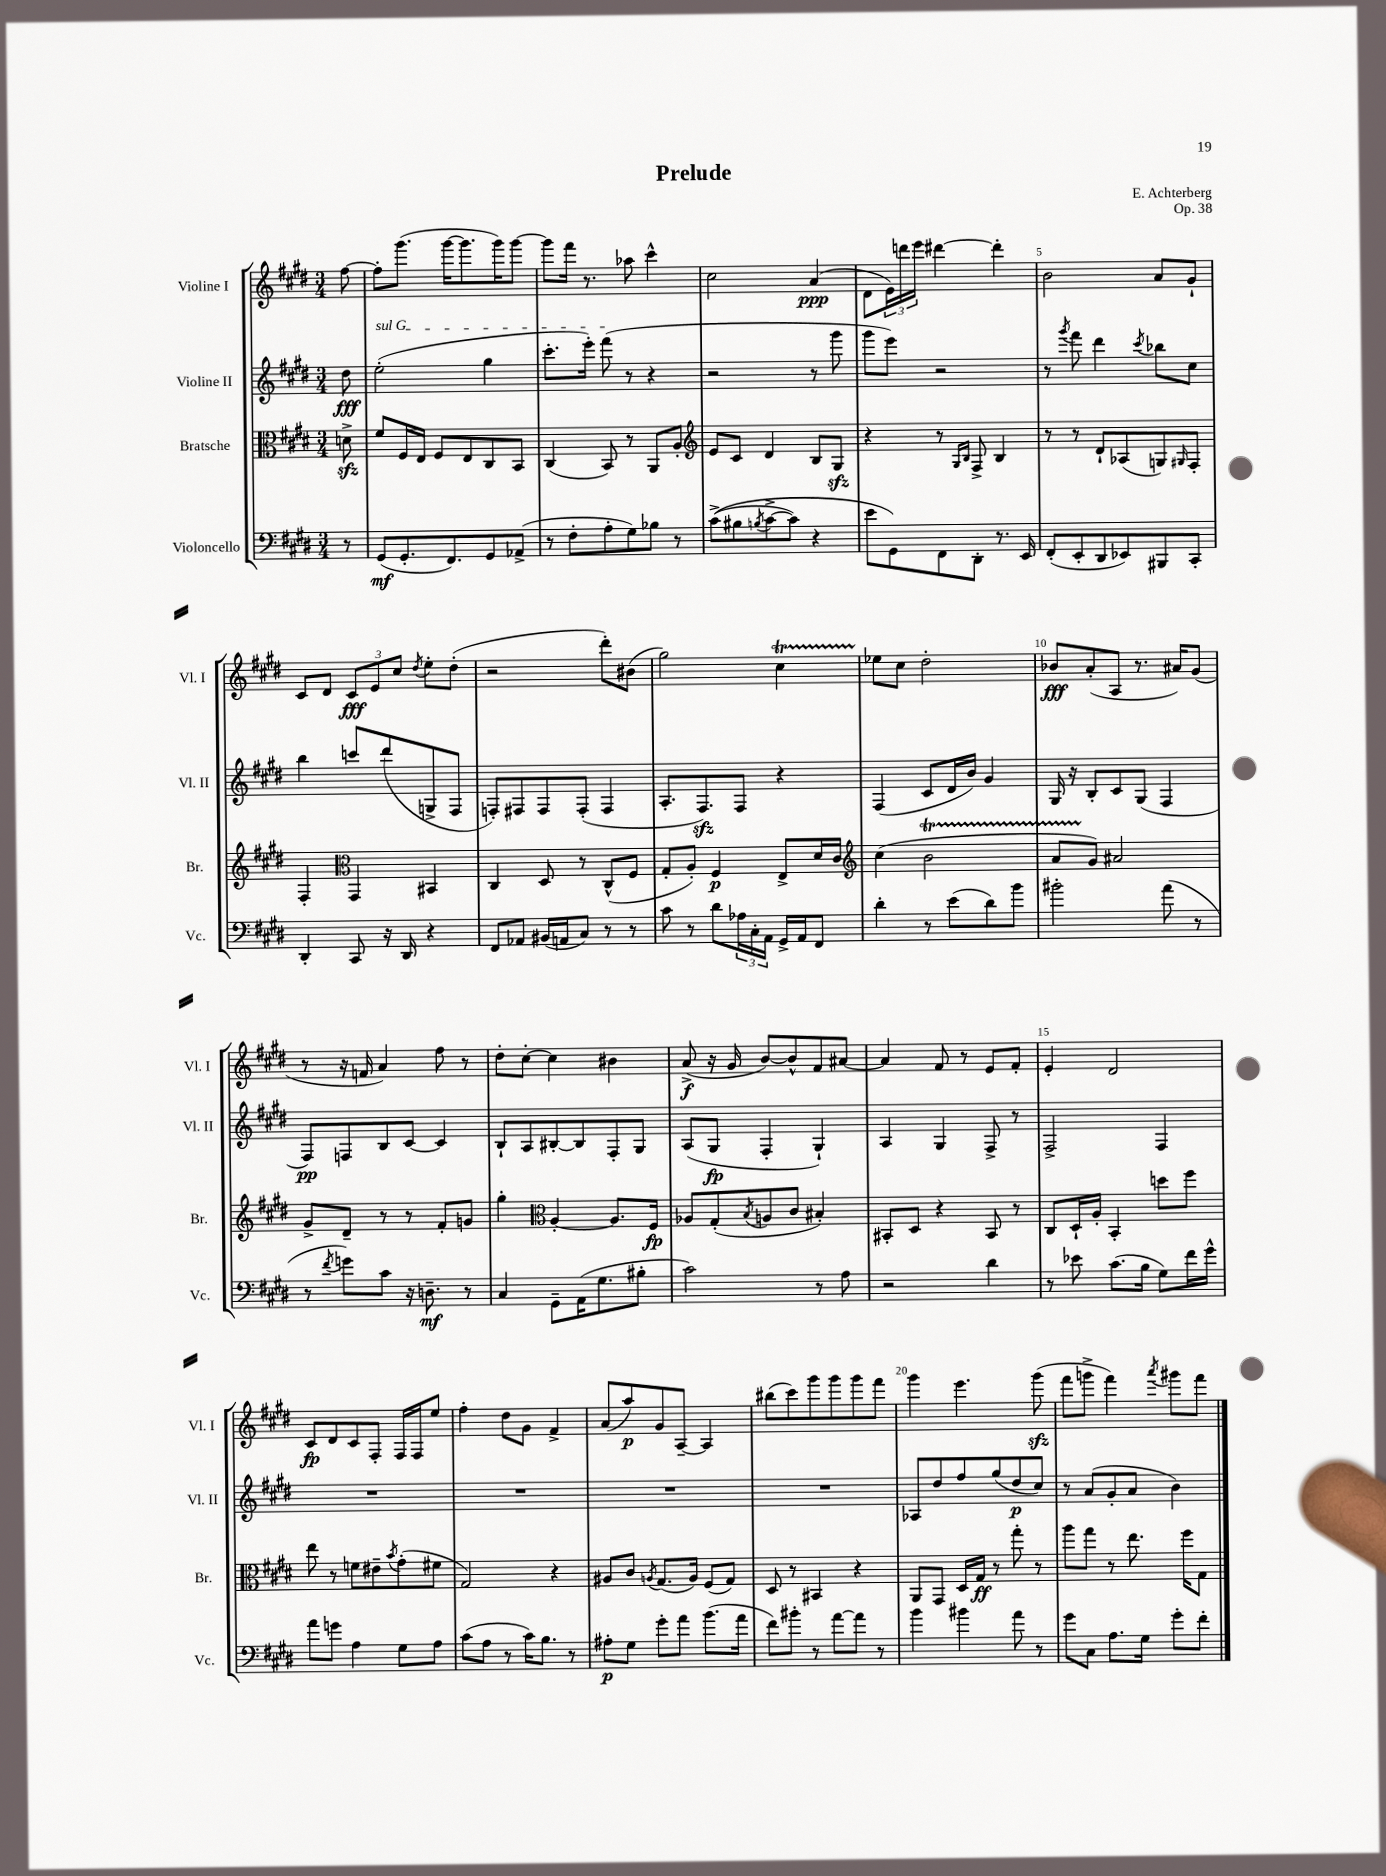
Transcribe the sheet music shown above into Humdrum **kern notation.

**kern	**dynam	**kern	**dynam	**kern	**dynam	**kern	**dynam
*part4	*part4	*part3	*part3	*part2	*part2	*part1	*part1
*staff4	*staff4	*staff3	*staff3	*staff2	*staff2	*staff1	*staff1
*I"Violoncello	*	*I"Bratsche	*	*I"Violine II	*	*I"Violine I	*
*I'Vc.	*	*I'Br.	*	*I'Vl. II	*	*I'Vl. I	*
*clefF4	*	*clefC3	*	*clefG2	*	*clefG2	*
*k[f#c#g#d#]	*	*k[f#c#g#d#]	*	*k[f#c#g#d#]	*	*k[f#c#g#d#]	*
*M3/4	*	*M3/4	*	*M3/4	*	*M3/4	*
=	=	=	=	=	=	=	=
8r	.	8dnzz^\	.	8dd#\	fff	[8ff#\	.
=1	=1	=1	=1	=1	=1	=1	=1
!	!	!	!	!LO:TX:a:i:t=sul G	!	!	!
(8GG#/L	mf	8f#/L	.	(2ee'\	.	8ff#'\L]	.
8.GG#'/	.	16F#/L	.	.	.	(8.ggg#\J	.
.	.	16E/JJ	.	.	.	.	.
.	.	8F#/L	.	.	.	.	.
8.FF#/)	.	.	.	.	.	[16ggg#\KL	.
.	.	8E/	.	.	.	8.ggg#\]	.
8GG#/	.	8C#/	.	4gg#\	.	.	.
.	.	.	.	.	.	16ggg#\K)	.
(8AA-X^/J	.	8BB/J	.	.	.	[8ggg#\J	.
=2	=2	=2	=2	=2	=2	=2	=2
8r	.	(4C#/	.	8.ccc#'\L	.	8ggg#\L]	.
8F#'\L	.	.	.	.	.	16fff#\Jk	.
.	.	.	.	16eee'\Jk)	.	8.r	.
8A'\	.	8BB/)	.	(8fff#\	.	.	.
8G#\)	.	8r	.	8r	.	8aa-X\	.
8B-X\J	.	8AA/L	.	4r	.	4ccc#^^\	.
8r	.	8A'/J	.	.	.	.	.
=3	=3	=3	=3	=3	=3	=3	=3
*	*	*clefG2	*	*	*	*	*
((8c#^\L	.	8e/L	.	2r	.	2cc#\	.
8B#X\	.	8c#/J	.	.	.	.	.
8qBn/	.	.	.	.	.	.	.
[8c#^\	.	4d#/	.	.	.	.	.
8c#\J])	.	.	.	.	.	.	.
4r	.	8B/L	.	8r	.	(4a/	ppp
.	.	8G#zz/J	.	8ggg#\	.	.	.
=4	=4	=4	=4	=4	=4	=4	=4
8e\L	.	4r	.	8ggg#\L	.	8d#\L	.
8GG#\)	.	.	.	8eee\J)	.	24e\L)	.
.	.	.	.	.	.	24dddn\	.
.	.	.	.	.	.	24eee\JJ	.
8FF#\	.	8r	.	2r	.	[4ddd#X\	.
.	.	16qqG#/LL	.	.	.	.	.
.	.	16qqB/JJ	.	.	.	.	.
8DD#'\J	.	8F#^/	.	.	.	.	.
8.r	.	4B/	.	.	.	4ddd#'\]	.
16EE/	.	.	.	.	.	.	.
=5	=5	=5	=5	=5	=5	=5	=5
(8FF#'/L	.	8r	.	8r	.	2b\	.
.	.	.	.	8qggg#/	.	.	.
8EE'/	.	8r	.	8fff#\	.	.	.
8DD#/	.	8d#`/L	.	4ddd#\	.	.	.
8EE-X/)	.	(8A-X/	.	.	.	.	.
.	.	.	.	8qccc#/	.	.	.
8BBB#X/	.	8Gn/)	.	8bb-X\L	.	8a/L	.
.	.	16qqG#X/	.	.	.	.	.
8CC#'/J	.	8F#'/J	.	8cc#\J	.	8g#`/J	.
!!LO:LB:g=z
=6	=6	=6	=6	=6	=6	=6	=6
4DD#'/	.	4F#'/	.	4bb\	.	8c#/L	.
.	.	.	.	.	.	8d#/J	.
*	*	*clefC3	*	*	*	*	*
8CC#/	.	4GG#/	.	8cccn/L	.	12c#/L	fff
.	.	.	.	.	.	12e/	.
16r	.	.	.	(8ddd#/	.	.	.
.	.	.	.	.	.	12cc#/J	.
16DD#/	.	.	.	.	.	.	.
.	.	.	.	.	.	8qdd#/	.
4r	.	4BB#X/	.	8Gn^/	.	8ee'\L	.
.	.	.	.	8F#/J	.	(8dd#'\J	.
=7	=7	=7	=7	=7	=7	=7	=7
8FF#/L	.	4C#/	.	8Fn'/L)	.	2r	.
8AA-X/J	.	.	.	8F#X/	.	.	.
(16BB#X/LL	.	8D#/	.	8F#/	.	.	.
16AAn/J	.	.	.	.	.	.	.
8C#/J)	.	8r	.	(8F#'/J	.	.	.
8r	.	(8C#^^/L	.	4F#/	.	8ddd#'\L)	.
8r	.	8F#/J	.	.	.	(8b#X\J	.
=8	=8	=8	=8	=8	=8	=8	=8
8c#\	.	8G#'/L	.	8.A'/L	.	2gg#\)	.
8r	.	8A'/J)	.	.	.	.	.
.	.	.	.	8.F#zz/)	.	.	.
8d#\L	.	4F#/	p	.	.	.	.
24A-X\L	.	.	.	8F#/J	.	.	.
24C#'\	.	.	.	.	.	.	.
24AA\JJ	.	.	.	.	.	.	.
16GG#^/LL	.	8E^/L	.	4r	.	4cc#T\	.
16AA/J	.	.	.	.	.	.	.
8FF#/J	.	16d#/L	.	.	.	.	.
.	.	16c#/JJ	.	.	.	.	.
=9	=9	=9	=9	=9	=9	=9	=9
*	*	*clefG2	*	*	*	*	*
4d#'\	.	(4cc#\	.	(4F#/	.	8ee-X\L	.
.	.	.	.	.	.	8cc#\J	.
8r	.	2bT\	.	8c#/L	.	2dd#'\	.
(8e\L	.	.	.	16d#/L	.	.	.
.	.	.	.	16b/JJ)	.	.	.
8d#\)	.	.	.	4g#/	.	.	.
8b\J	.	.	.	.	.	.	.
=10	=10	=10	=10	=10	=10	=10	=10
2b#X'\	.	8aTTT/L	.	16G#/	.	8b-X/L	fff
.	.	.	.	16r	.	.	.
.	.	8g#/J)	.	8B'/L	.	(8a'/	.
.	.	2a#X/	.	8c#/	.	8A/J	.
.	.	.	.	(8G#/J	.	8.r	.
(8a\	.	.	.	4F#/	.	.	.
.	.	.	.	.	.	16a#X/KL)	.
8r	.	.	.	.	.	(8g#/J	.
!!LO:LB:g=z
=11	=11	=11	=11	=11	=11	=11	=11
8r	.	8g#^/L	.	8F#/L)	pp	8r	.
8qf#/	.	.	.	.	.	.	.
8gn\L)	.	8d#~/J	.	8Fn/	.	16r	.
.	.	.	.	.	.	16fn/	.
8c#\J	.	8r	.	8B/	.	4a/)	.
16r	.	8r	.	[8c#/J	.	.	.
8.Dn~\	mf	.	.	.	.	.	.
.	.	8f#'/L	.	4c#/]	.	8ff#\	.
8r	.	8gn/J	.	.	.	8r	.
=12	=12	=12	=12	=12	=12	=12	=12
4C#/	.	4gg#'\	.	8B`/L	.	8dd#'\L	.
.	.	.	.	8A/	.	[8cc#'\J	.
*	*	*clefC3	*	*	*	*	*
8GG#~\L	.	[4A'/	.	[8B#X'/	.	4cc#\]	.
(16AA\K	.	.	.	8B#/]	.	.	.
8.G#\	.	.	.	.	.	.	.
.	.	8.A/L]	.	8F#'/	.	4b#X\	.
8B#X'\J	.	.	.	8G#/J	.	.	.
.	.	16F#/Jk	fp	.	.	.	.
=13	=13	=13	=13	=13	=13	=13	=13
2c#\)	.	8A-X/L	.	(8A/L	.	(8a^/	f
.	.	(8G#'/	.	8G#/J	fp	16r	.
.	.	.	.	.	.	16g#/	.
.	.	8qB/	.	.	.	.	.
.	.	8An/	.	4F#'/	.	[8b/L)	.
.	.	8c#/J	.	.	.	8b^^/]	.
8r	.	4B#X'/)	.	4G#`/)	.	8f#/	.
8A\	.	.	.	.	.	[8a#X/J	.
=14	=14	=14	=14	=14	=14	=14	=14
2r	.	8BB#X'/L	.	4A/	.	4a#/]	.
.	.	8D#/J	.	.	.	.	.
.	.	4r	.	4G#/	.	8f#/	.
.	.	.	.	.	.	8r	.
4d#\	.	8BB#/	.	8F#^/	.	8e/L	.
.	.	8r	.	8r	.	8f#'/J	.
=15	=15	=15	=15	=15	=15	=15	=15
8r	.	8C#/L	.	2F#^/	.	4e'/	.
8e-X\	.	16D#`/L	.	.	.	.	.
.	.	16A'/JJ	.	.	.	.	.
(8.c#\L	.	4BB'/	.	.	.	2d#/	.
16B\Jk	.	.	.	.	.	.	.
8G#\L)	.	8ddn\L	.	4F#/	.	.	.
16f#\L	.	8ff#\J	.	.	.	.	.
16g#^^\JJ	.	.	.	.	.	.	.
!!LO:LB:g=z
=16	=16	=16	=16	=16	=16	=16	=16
8a\L	.	8ee\	.	2.r	.	8c#/L	fp
8gn\J	.	8r	.	.	.	8d#/	.
4A\	.	8fn\L	.	.	.	8c#/	.
.	.	8e#X~\	.	.	.	8F#'/J	.
.	.	8qb/	.	.	.	.	.
8G#\L	.	(8g#'\	.	.	.	16F#/LL	.
.	.	.	.	.	.	16F#/J	.
8A\J	.	8f#X\J	.	.	.	8ee/J	.
=17	=17	=17	=17	=17	=17	=17	=17
(8c#\L	.	2G#/)	.	2.r	.	4ff#'\	.
8A\J	.	.	.	.	.	.	.
8r	.	.	.	.	.	8dd#\L	.
16c#\KL)	.	.	.	.	.	8g#\J	.
8.B\J	.	.	.	.	.	.	.
.	.	4r	.	.	.	4f#^/	.
8r	.	.	.	.	.	.	.
=18	=18	=18	=18	=18	=18	=18	=18
8A#X'\L	p	8A#X/L	.	2.r	.	(8a/L	.
8G#\J	.	8c#/J	.	.	.	8aa/)	p
.	.	8qAn/	.	.	.	.	.
8g#'\L	.	(8.G#/L	.	.	.	8g#/	.
8a\J	.	.	.	.	.	[8A~/J	.
.	.	16A/Jk)	.	.	.	.	.
(8.b\L	.	(8F#/L	.	.	.	4A/]	.
.	.	8G#/J)	.	.	.	.	.
16a\Jk	.	.	.	.	.	.	.
=19	=19	=19	=19	=19	=19	=19	=19
8f#\L)	.	8D#/	.	2.r	.	(8bb#X\L	.
8b#X'\J	.	8r	.	.	.	8ccc#\)	.
8r	.	4BB#X/	.	.	.	8ggg#\	.
[8a\L	.	.	.	.	.	8ggg#\	.
8a\J]	.	4r	.	.	.	8ggg#\	.
8r	.	.	.	.	.	8fff#\J	.
=20	=20	=20	=20	=20	=20	=20	=20
4b\	.	8AA/L	.	8A-X/L	.	4ggg#\	.
.	.	8GG#/J	.	8dd#/	.	.	.
4b#X\	.	16D#/LL	.	8ff#/	.	4.eee\	.
.	.	16G#/JJ	ff	.	.	.	.
.	.	8r	.	(8gg#/	.	.	.
8a\	.	8gg#'\	.	8dd#/	p	.	.
8r	.	8r	.	8cc#/J)	.	(8ggg#zz\	.
=21	=21	=21	=21	=21	=21	=21	=21
8g#\L	.	8aa\L	.	8r	.	8fff#\L	.
8C#\J	.	8gg#\J	.	(8a/L	.	8gggn^\J	.
8.A\L	.	8r	.	8g#'/	.	4fff#\)	.
.	.	8.ee\	.	8a/J	.	.	.
16G#\Jk	.	.	.	.	.	.	.
.	.	.	.	.	.	8qaaa/	.
8g#'\L	.	.	.	4b\)	.	8ggg#X\L	.
.	.	16ff#\KL	.	.	.	.	.
8f#'\J	.	8G#\J	.	.	.	8fff#\J	.
==	==	==	==	==	==	==	==
*-	*-	*-	*-	*-	*-	*-	*-
